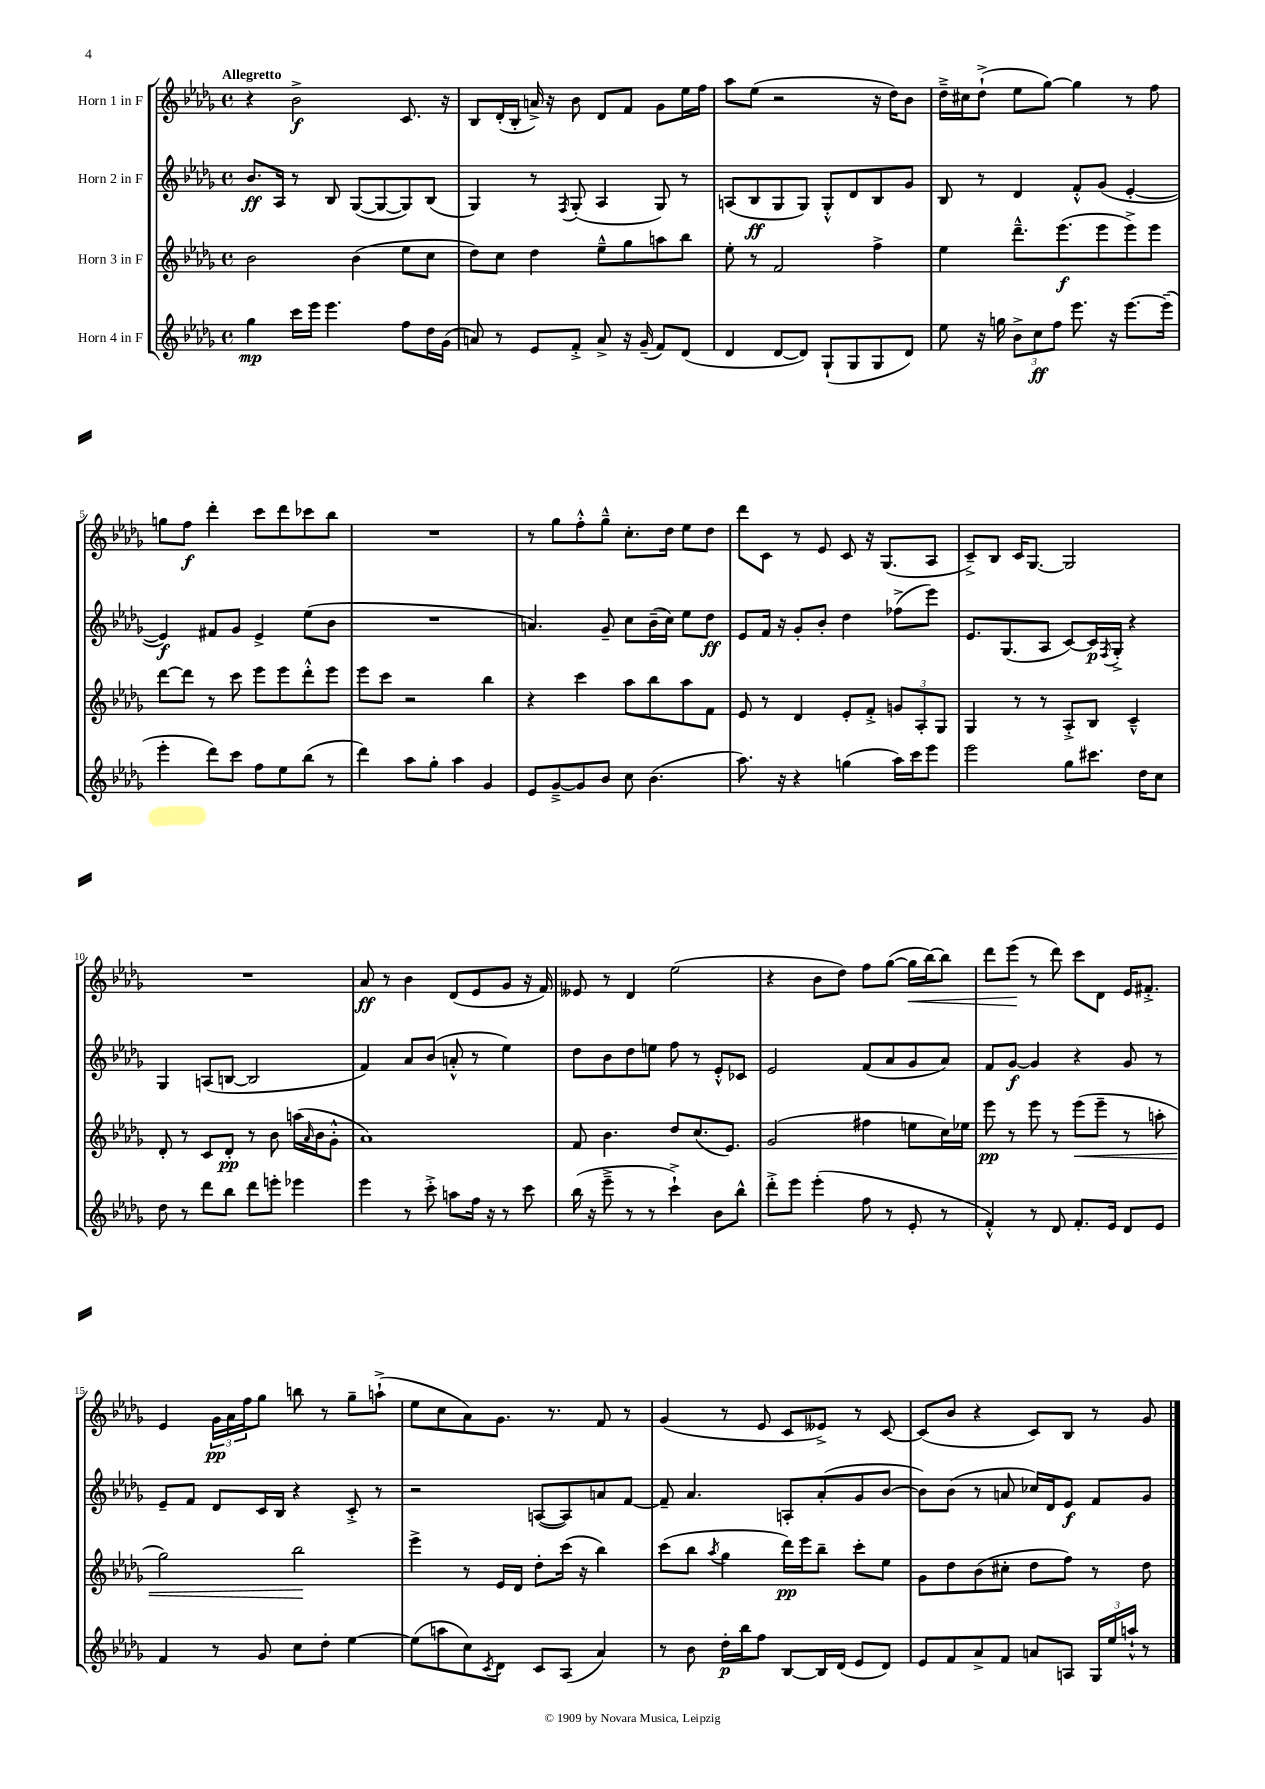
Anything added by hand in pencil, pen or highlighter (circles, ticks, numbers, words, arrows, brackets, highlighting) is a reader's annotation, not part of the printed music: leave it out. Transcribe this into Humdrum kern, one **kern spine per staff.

**kern	**kern	**kern	**kern
*staff4	*staff3	*staff2	*staff1
*clefG2	*clefG2	*clefG2	*clefG2
*k[b-e-a-d-g-]	*k[b-e-a-d-g-]	*k[b-e-a-d-g-]	*k[b-e-a-d-g-]
*M4/4	*M4/4	*M4/4	*M4/4
*met(c)	*met(c)	*met(c)	*met(c)
4gg-\	2b-\	8.b-/L	4r
.	.	16A-/Jk	.
16ccc\LL	.	8r	2b-^\
16eee-\JJ	.	.	.
4.eee-\	.	8B-/	.
.	(4b-\	([8G-/L	.
.	.	8G-/_	.
8ff\L	8ee-\L	8G-/])	8.c/
16dd-\L	8cc\J	(8B-/J	.
(16g-\JJ	.	.	16r
=	=	=	=
8a/)	8dd-\L)	4G-/)	8B-/L
8r	8cc\J	.	(16d-'/L
.	.	.	16B-'/JJ
8e-/L	4dd-\	8r	16a^/)
.	.	.	16r
.	.	8qF/	.
8f'^/J	.	(8G-'/	8b-\
8a^/	8ee-~^^\L	4A-/	8d-/L
16r	8gg-\	.	8f/J
(16g-~/	.	.	.
8f/L)	8aa\	8G-/)	8g-\L
(8d-/J	8bb-\J	8r	16ee-\L
.	.	.	16ff\JJ
=	=	=	=
4d-/	8ee-'\	(8A/L	8aa-\L
.	8r	8B-/	(8ee-\J
[8d-/L	2f/	8G-/	2r
8d-/]J)	.	8G-/J)	.
(8G-`/L	.	8G-'^^/L	.
8G-/	.	8d-/	.
8G-/	4ff^\	8B-/	16r
.	.	.	16dd-\LK)
8d-/J)	.	8g-/J	8b-\J
=	=	=	=
8ee-\	4ee-\	8B-/	16dd-~^\LL
.	.	.	16cc#\J
16r	.	8r	(8dd-`^\J
16gg\	.	.	.
12b-^\L	8.ddd-~^^\L	4d-/	8ee-\L
12cc\	.	.	.
.	.	.	[8gg-\J)
12ff\J	.	.	.
.	(8.eee-\	.	.
8.eee-\	.	8f'^^/L	4gg-\]
.	8eee-\	(8g-/J	.
16r	.	.	.
[8.eee-\L	8eee-^\)	[4e-'/	8r
.	8eee-\J	.	8ff\
(16eee-~\]Jk	.	.	.
=	=	=	=
4eee-'\	[8ddd-\L	4e-/])	8gg\L
.	8ddd-\]J	.	8ff\J
8ddd-\L)	8r	8f#/L	4ddd-'\
8ccc\J	8ccc\	8g-/J	.
8ff\L	8eee-\L	4e-^/	8ccc\L
8ee-\	8eee-\	.	8ddd-\
(8bb-\J	8ddd-'^^\	(8ee-\L	8ccc-\
8r	8eee-\J	8b-\J	8bb-\J
=	=	=	=
4ddd-\)	8eee-\L	1r	1r
.	8ccc\J	.	.
8aa-\L	2r	.	.
8gg-'\J	.	.	.
4aa-\	.	.	.
4g-/	4bb-\	.	.
=	=	=	=
8e-/L	4r	4.a/)	8r
[8g-~^/	.	.	8gg-\L
8g-/]	4ccc\	.	8ff'^^\
8b-/J	.	8g-~/	8gg-~^^\J
8cc\	8aa-\L	8cc\L	8.cc'\L
(4.b-\	8bb-\	(16b-~\L	.
.	.	16cc\JJ)	16dd-\Jk
.	8aa-\	8ee-\L	8ee-\L
.	8f\J	8dd-\J	8dd-\J
=	=	=	=
8.aa-\)	8e-/	8e-/L	8ddd-\L
.	8r	16f/Jk	8c\J
16r	.	16r	.
4r	4d-/	8g-'/L	8r
.	.	8b-'/J	8e-/
(4gg\	8e-'/L	4dd-\	8c/
.	8f'^/J	.	16r
.	.	.	(8.G-/L
16aa-\LL)	12g/L	(8ff-^\L	.
16ccc\J	.	.	.
.	12A-'/	.	.
8eee-\J	.	8eee-\J)	8A-/J
.	12G-/J	.	.
=	=	=	=
2eee-\	4G-/	8.e-/L	8c~^/L)
.	.	.	8B-/J
.	.	(8.G-/	.
.	8r	.	16c/LK
.	.	.	[8.G-/J
.	8r	8A-/J	.
8gg-\L	8A-'^/L	[8c/L)	2G-/]
8.ccc#\J	8B-/J	16c/]L	.
.	.	8qF/	.
.	.	16G-'^/JJ	.
.	4c~^^/	4r	.
16dd-\LK	.	.	.
8cc\J	.	.	.
=	=	=	=
8dd-\	8d-'/	4G-/	1r
8r	8r	.	.
8ddd-\L	8c/L	(8A/L	.
8bb-\J	8d-'/J	[8B/J	.
8ddd-\L	8r	2B/]	.
8eee'\J	8b-\	.	.
4eee-\	(16aa\LL	.	.
.	16qqa-/	.	.
.	16b-\J	.	.
.	8g-'^^\J	.	.
=	=	=	=
4eee-\	1a-)	4f/)	8a-/
.	.	.	8r
8r	.	8a-/L	4b-\
8ccc'^\	.	(8b-/J	.
8aa\L	.	8a'^^/	(8d-/L
16ff\Jk	.	8r	8e-/
16r	.	.	.
8r	.	4ee-\)	8g-/J
8ccc\	.	.	16r
.	.	.	16f/)
=	=	=	=
(16bb-\	8f/	8dd-\L	8e--/
16r	.	.	.
8eee-~^\	4.b-\	8b-\	8r
8r	.	8dd-\	4d-/
8r	.	8ee\J	.
4ccc`^\)	8dd-/L	8ff\	(2ee-\
.	(8.cc/	8r	.
8b-\L	.	8e-'^^/L	.
.	8.e-/J)	.	.
8bb-^^\J	.	8c-/J	.
=	=	=	=
8ddd-'^\L	(2g-/	2e-/	4r
8eee-\J	.	.	.
(4eee-'\	.	.	8b-\L
.	.	.	8dd-\J)
8ff\	4ff#\	(8f/L	8ff\L
8r	.	8a-/	([8gg-\J
8e-'/	8ee\L	8g-/	16gg-\]LL
.	.	.	[16bb-\J)
8r	16cc\L)	8a-/J)	8bb-\]J
.	16ee-\JJ	.	.
=	=	=	=
4f'^^/)	8eee-\	8f/L	8ddd-\L
.	8r	[8g-/J	(8eee-\J
8r	8eee-\	4g-/]	8r
8d-/	8r	.	8ddd-\)
8.f'/L	(8eee-\L	4r	8ccc\L
.	8eee-~\J	.	8d-\J
16e-/Jk	.	.	.
8d-/L	8r	8g-/	16e-/LK
.	.	.	8.f#'^/J
8e-/J	8aa'\	8r	.
=	=	=	=
4f/	2gg-\)	8e-~/L	4e-/
.	.	8f/J	.
8r	.	8d-/L	24g-\LL
.	.	.	24a-\
.	.	.	24ff\J
8g-/	.	16c/L	8gg-\J
.	.	16B-/JJ	.
8cc\L	2bb-\	4r	8bb\
8dd-'\J	.	.	8r
[4ee-\	.	8c'^/	8gg-~\L
.	.	8r	(8aa`^\J
=	=	=	=
(8ee-\]L	4eee-^\	2r	8ee-\L
8aa\	.	.	8cc\
8cc\)	8r	.	8a-\)
8qc/	.	.	.
8d-\J	16e-/LL	.	8.g-\J
.	16d-/JJ	.	.
8c/L	8dd-'\L	([8A/L	.
.	.	.	8.r
(8A-/J	(16ccc\Jk	8A/])	.
.	16r	.	.
4a-/)	4bb-\)	8a/	8f/
.	.	[8f/J	8r
=	=	=	=
8r	(8ccc\L	8f~/]	(4g-/
8b-\	8bb-\J	4.a-/	.
.	8qaa-/	.	.
16dd-'\LL	4gg-\	.	8r
16bb-\J	.	.	.
8ff\J	.	.	8e-/
[8B-/L	16ddd-\LL)	8A'/L	8c/L
.	16eee-\J	.	.
16B-/]L	8bb-~\J	(8a-'/	8e--^/J)
(16d-/JJ	.	.	.
8e-/L	8ccc'\L	8g-/	8r
8d-/J)	8ee-\J	[8b-/J	[8c/
=	=	=	=
8e-/L	8g-\L	8b-\]L)	(8c/]L
8f/	8dd-\	(8b-\J	8b-/J
8a-^/	(8b-\	8r	4r
8f/J	8cc#'\J	8a/	.
8a/L	8dd-\L	16cc-/LL)	8c/L)
.	.	16d-/J	.
8A/J	8ff\J)	8e-/J	8B-/J
24G-/LL	8r	8f/L	8r
24ee-/	.	.	.
24aa`^^/JJ	.	.	.
8r	8dd-\	8g-/J	8g-/
==	==	==	==
*-	*-	*-	*-
